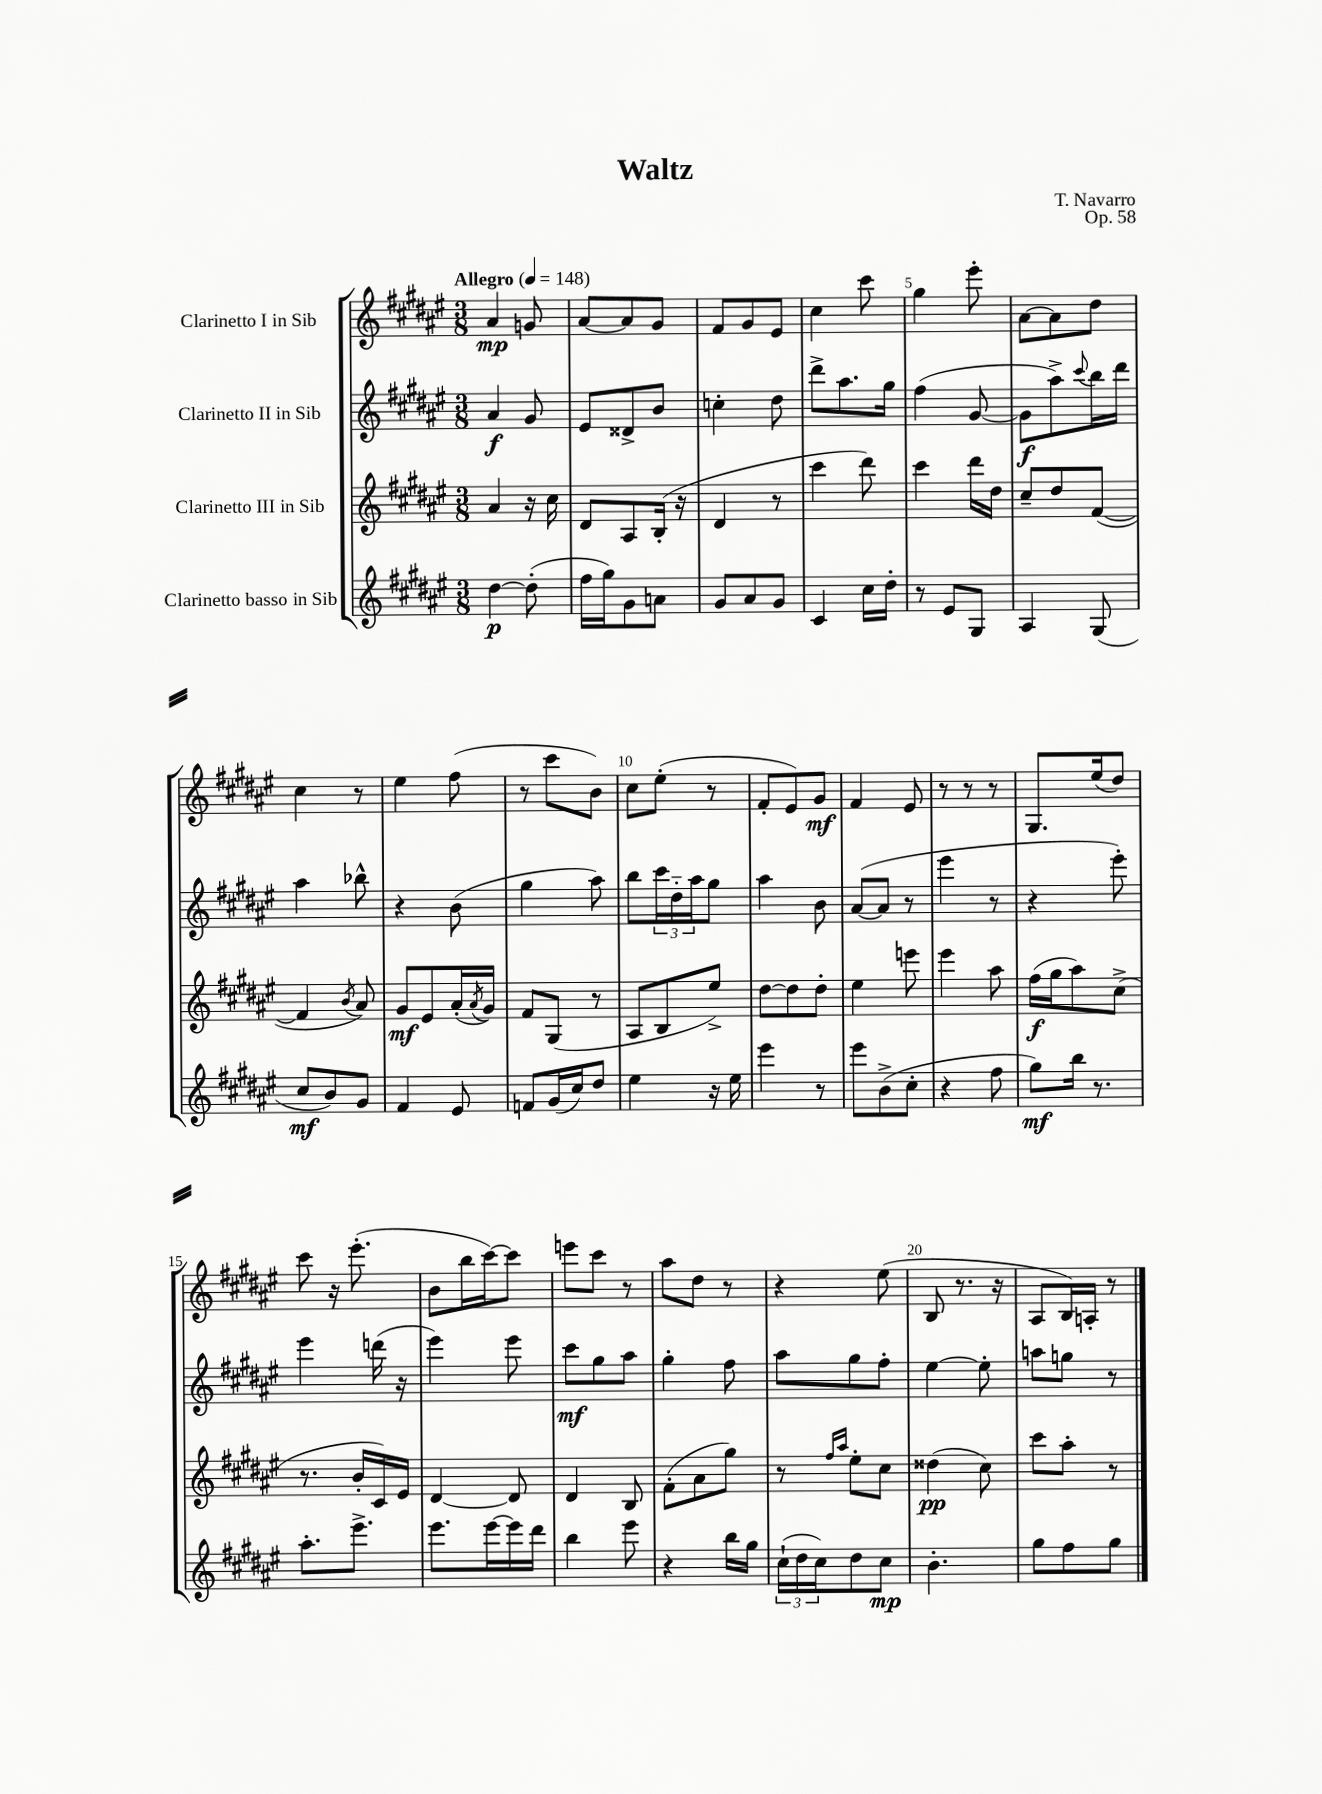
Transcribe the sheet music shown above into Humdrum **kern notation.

**kern	**dynam	**kern	**dynam	**kern	**dynam	**kern	**dynam
*part4	*part4	*part3	*part3	*part2	*part2	*part1	*part1
*staff4	*staff4	*staff3	*staff3	*staff2	*staff2	*staff1	*staff1
*I"Clarinetto basso in Sib	*	*I"Clarinetto III in Sib	*	*I"Clarinetto II in Sib	*	*I"Clarinetto I in Sib	*
*clefG2	*	*clefG2	*	*clefG2	*	*clefG2	*
*k[f#c#g#d#a#e#]	*	*k[f#c#g#d#a#e#]	*	*k[f#c#g#d#a#e#]	*	*k[f#c#g#d#a#e#]	*
*M3/8	*	*M3/8	*	*M3/8	*	*M3/8	*
*MM148	*	*MM148	*	*MM148	*	*MM148	*
=1	=1	=1	=1	=1	=1	=1	=1
!	!	!	!	!	!	!LO:TX:a:B:t=Allegro	!
[4dd#\	p	4a#/	.	4a#/	f	4a#/	mp
(8dd#'\]	.	16r	.	8g#/	.	8gn/	.
.	.	16cc#\	.	.	.	.	.
=2	=2	=2	=2	=2	=2	=2	=2
16ff#\LL	.	8d#/L	.	8e#/L	.	[8a#/L	.
16gg#\J)	.	.	.	.	.	.	.
8g#\	.	8A#/	.	8d##X^/	.	8a#/]	.
8an\J	.	(16B'/Jk	.	8b/J	.	8g#/J	.
.	.	16r	.	.	.	.	.
=3	=3	=3	=3	=3	=3	=3	=3
8g#/L	.	4d#/	.	4ccn'\	.	8f#/L	.
8a#/	.	.	.	.	.	8g#/	.
8g#/J	.	8r	.	8dd#\	.	8e#/J	.
=4	=4	=4	=4	=4	=4	=4	=4
4c#/	.	4ccc#\	.	8ddd#^\L	.	4cc#\	.
.	.	.	.	8.aa#\	.	.	.
16cc#\LL	.	8ddd#\)	.	.	.	8ccc#\	.
16dd#'\JJ	.	.	.	16gg#\Jk	.	.	.
=5	=5	=5	=5	=5	=5	=5	=5
8r	.	4ccc#\	.	(4ff#\	.	4gg#\	.
8e#/L	.	.	.	.	.	.	.
8G#/J	.	16ddd#\LL	.	[8g#/	.	8eee#'\	.
.	.	16dd#\JJ	.	.	.	.	.
=6	=6	=6	=6	=6	=6	=6	=6
4A#/	.	8cc#~/L	.	8g#\L]	f	[8a#\L	.
.	.	8dd#/	.	8aa#^\)	.	8a#\]	.
.	.	.	.	8qqccc#/	.	.	.
(8G#/	.	([8f#/J	.	16bb\L	.	8dd#\J	.
.	.	.	.	16ddd#\JJ	.	.	.
!!LO:LB:g=z
=7	=7	=7	=7	=7	=7	=7	=7
8cc#/L	mf	4f#/]	.	4aa#\	.	4cc#\	.
8b/)	.	.	.	.	.	.	.
.	.	8qb/	.	.	.	.	.
8g#/J	.	8a#/)	.	8bb-X^^\	.	8r	.
=8	=8	=8	=8	=8	=8	=8	=8
4f#/	.	8g#/L	mf	4r	.	4ee#\	.
.	.	8e#/	.	.	.	.	.
8e#/	.	(16a#'/L	.	(8b\	.	(8ff#\	.
.	.	8qa#/	.	.	.	.	.
.	.	16g#/JJ)	.	.	.	.	.
=9	=9	=9	=9	=9	=9	=9	=9
8fn/L	.	8f#/L	.	4gg#\	.	8r	.
(16g#/L	.	(8G#/J	.	.	.	8ccc#\L	.
16cc#/J)	.	.	.	.	.	.	.
8dd#/J	.	8r	.	8aa#\)	.	8b\J)	.
=10	=10	=10	=10	=10	=10	=10	=10
4ee#\	.	8A#/L	.	8bb\L	.	8cc#\L	.
.	.	8B/	.	24ccc#\L	.	(8ee#'\J	.
.	.	.	.	24dd#\	.	.	.
.	.	.	.	24aa#\J	.	.	.
16r	.	8ee#^/J)	.	8gg#\J	.	8r	.
16ee#\	.	.	.	.	.	.	.
=11	=11	=11	=11	=11	=11	=11	=11
4eee#\	.	[8dd#\L	.	4aa#\	.	8f#'/L	.
.	.	8dd#\]	.	.	.	8e#/)	.
8r	.	8dd#'\J	.	8b\	.	8g#/J	mf
=12	=12	=12	=12	=12	=12	=12	=12
8eee#\L	.	4ee#\	.	([8a#/L	.	4f#/	.
(8b^\	.	.	.	8a#/J]	.	.	.
8cc#'\J	.	8eeen\	.	8r	.	8e#/	.
=13	=13	=13	=13	=13	=13	=13	=13
4r	.	4eee#\	.	4eee#\	.	8r	.
.	.	.	.	.	.	8r	.
8ff#\	.	8aa#\	.	8r	.	8r	.
=14	=14	=14	=14	=14	=14	=14	=14
8gg#\L)	mf	(16ff#\LL	f	4r	.	8.G#/L	.
.	.	16gg#\J	.	.	.	.	.
16bb\Jk	.	8aa#\)	.	.	.	.	.
8.r	.	.	.	.	.	(16ee#/k	.
.	.	(8cc#^\J	.	8eee#'\)	.	8dd#/J)	.
!!LO:LB:g=z
=15	=15	=15	=15	=15	=15	=15	=15
8.aa#'\L	.	8.r	.	4eee#\	.	8ccc#\	.
.	.	.	.	.	.	16r	.
8.eee#^\J	.	16b'/LL	.	.	.	(8.eee#'\	.
.	.	16c#/)	.	(16dddn\	.	.	.
.	.	16e#/JJ	.	16r	.	.	.
=16	=16	=16	=16	=16	=16	=16	=16
8.eee#\L	.	[4d#/	.	4eee#\)	.	8b\L	.
.	.	.	.	.	.	16bb\L	.
[16eee#\L	.	.	.	.	.	[16ccc#\J)	.
16eee#\]	.	8d#/]	.	8eee#\	.	8ccc#\J]	.
16ddd#\JJ	.	.	.	.	.	.	.
=17	=17	=17	=17	=17	=17	=17	=17
4bb\	.	4d#/	.	8ccc#\L	mf	8eeen\L	.
.	.	.	.	8gg#\	.	8ccc#\J	.
8eee#\	.	8B/	.	8aa#\J	.	8r	.
=18	=18	=18	=18	=18	=18	=18	=18
4r	.	(8f#'\L	.	4gg#'\	.	8aa#\L	.
.	.	8a#\	.	.	.	8dd#\J	.
16bb\LL	.	8gg#\J)	.	8ff#\	.	8r	.
16gg#\JJ	.	.	.	.	.	.	.
=19	=19	=19	=19	=19	=19	=19	=19
(24cc#`\LL	.	8r	.	8aa#\L	.	4r	.
24dd#\	.	.	.	.	.	.	.
24cc#\J)	.	.	.	.	.	.	.
.	.	16qqff#/LL	.	.	.	.	.
.	.	16qqaa#/JJ	.	.	.	.	.
8dd#\	.	8ee#'\L	.	8gg#\	.	.	.
8cc#\J	mp	8cc#\J	.	8ff#'\J	.	(8ee#\	.
=20	=20	=20	=20	=20	=20	=20	=20
4.b'\	.	(4dd##X\	pp	[4ee#\	.	8B/	.
.	.	.	.	.	.	8.r	.
.	.	8cc#\)	.	8ee#'\]	.	.	.
.	.	.	.	.	.	16r	.
=21	=21	=21	=21	=21	=21	=21	=21
8gg#\L	.	8ccc#\L	.	8aan\L	.	8A#/L	.
8ff#\	.	8aa#'\J	.	8ggn\J	.	16B/L)	.
.	.	.	.	.	.	16An'/JJ	.
8gg#\J	.	8r	.	8r	.	8r	.
==	==	==	==	==	==	==	==
*-	*-	*-	*-	*-	*-	*-	*-
